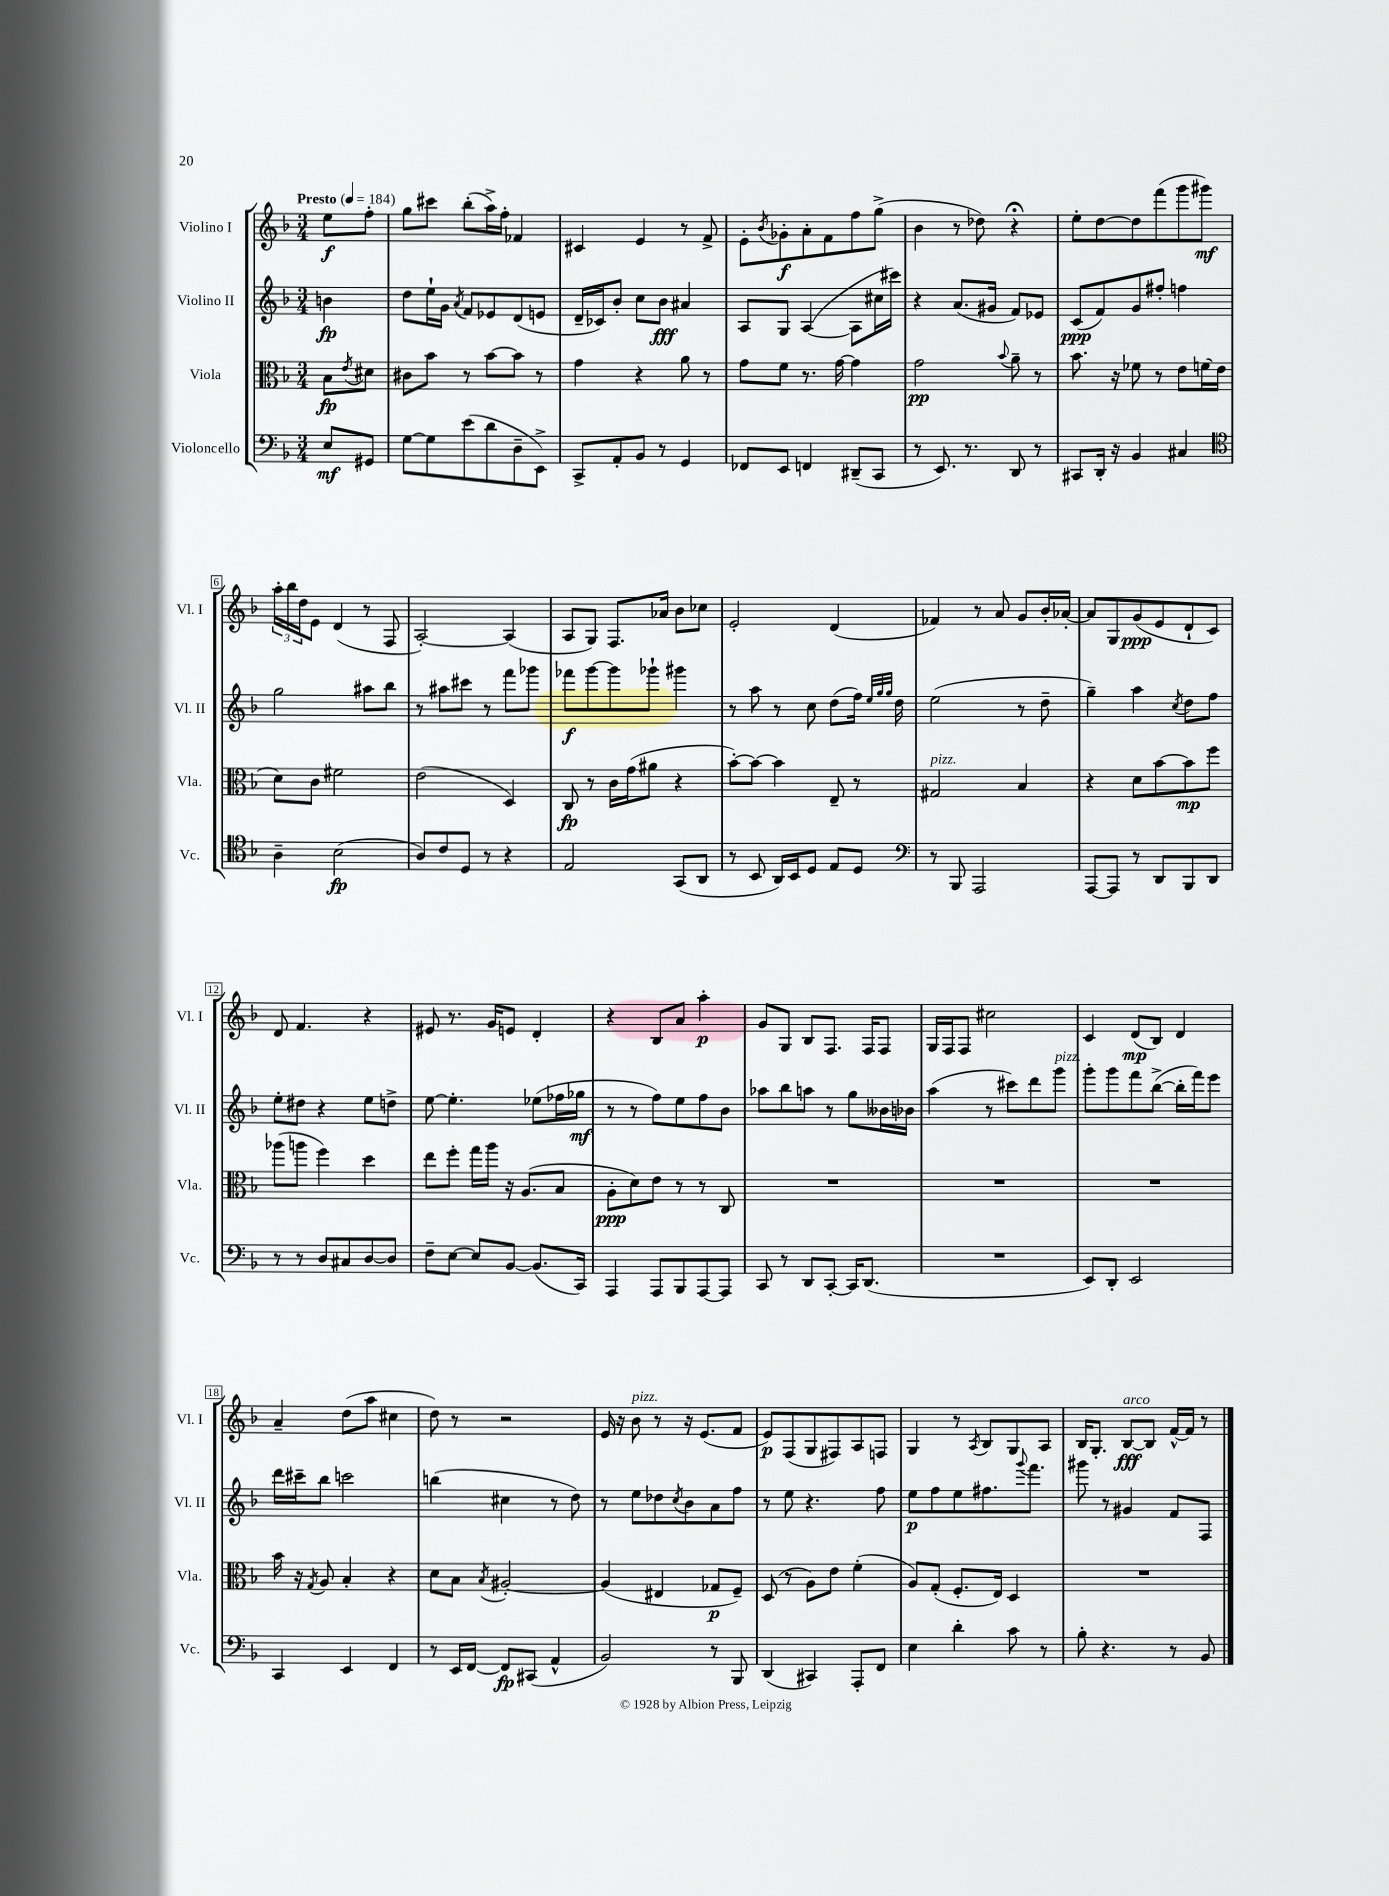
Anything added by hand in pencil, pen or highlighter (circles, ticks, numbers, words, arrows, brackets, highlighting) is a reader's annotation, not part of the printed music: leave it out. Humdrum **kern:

**kern	**dynam	**kern	**dynam	**kern	**dynam	**kern	**dynam
*part4	*part4	*part3	*part3	*part2	*part2	*part1	*part1
*staff4	*staff4	*staff3	*staff3	*staff2	*staff2	*staff1	*staff1
*I"Violoncello	*	*I"Viola	*	*I"Violino II	*	*I"Violino I	*
*I'Vc.	*	*I'Vla.	*	*I'Vl. II	*	*I'Vl. I	*
*clefF4	*	*clefC3	*	*clefG2	*	*clefG2	*
*k[b-]	*	*k[b-]	*	*k[b-]	*	*k[b-]	*
*M3/4	*	*M3/4	*	*M3/4	*	*M3/4	*
*MM184	*	*MM184	*	*MM184	*	*MM184	*
=	=	=	=	=	=	=	=
!	!	!	!	!	!	!LO:TX:a:B:t=Presto	!
8E/L	mf	8B-\L	fp	4bn\	fp	8ee\L	f
.	.	8qe/	.	.	.	.	.
8GG#X/J	.	8d#X\J	.	.	.	8ff'\J	.
=1	=1	=1	=1	=1	=1	=1	=1
[8G\L	.	8c#X\L	.	8dd\L	.	8gg\L	.
8G\]	.	8b-\J	.	16ee`\L	.	8ccc#X\J	.
.	.	.	.	16g\JJ	.	.	.
.	.	.	.	8qa/	.	.	.
(8e\	.	8r	.	8f/L	.	(8bb-'\L	.
8d\	.	[8b-\L	.	8e-X/	.	16aa^\L)	.
.	.	.	.	.	.	16ff'\JJ	.
8D~\	.	8b-\J]	.	(8d/	.	4f-X/	.
8EE^\J)	.	8r	.	8en/J	.	.	.
=2	=2	=2	=2	=2	=2	=2	=2
8CC^/L	.	4g\	.	16d~/LL	.	4c#X/	.
.	.	.	.	16c-X/J)	.	.	.
8AA'/	.	.	.	8b-'/J	.	.	.
8BB-/J	.	4r	.	8cc\L	.	4e/	.
8r	.	.	.	8b-\J	fff	.	.
4GG/	.	8a\	.	4a#X/	.	8r	.
.	.	8r	.	.	.	8f^/	.
=3	=3	=3	=3	=3	=3	=3	=3
8FF-X/L	.	8g\L	.	8A/L	.	8e'\L	.
.	.	.	.	.	.	8qb-/	.
8EE/J	.	8f\J	.	8G/J	.	8g-X'\	f
4FFn/	.	8.r	.	([4A/	.	8a'\	.
.	.	.	.	.	.	8f\	.
.	.	[16g\	.	.	.	.	.
(8DD#X~/L	.	4g\]	.	8A\L]	.	8ff\	.
8CC/J	.	.	.	16cc#X\L	.	(8gg^\J	.
.	.	.	.	16ccc#X\JJ)	.	.	.
=4	=4	=4	=4	=4	=4	=4	=4
8r	.	2g\	pp	4r	.	4b-\	.
8.EE/)	.	.	.	.	.	.	.
.	.	.	.	(8.a/L	.	8r	.
8.r	.	.	.	.	.	.	.
.	.	.	.	.	.	8dd-X\)	.
.	.	.	.	16g#X/Jk	.	.	.
.	.	8qqb-/	.	.	.	.	.
8DD/	.	8a~\	.	8f/L)	.	4r;<	.
8r	.	8r	.	8e-X/J	.	.	.
=5	=5	=5	=5	=5	=5	=5	=5
8CC#X/L	.	8.b-\	.	(8c/L	ppp	8ee'\L	.
16DD'/Jk	.	.	.	8f/)	.	[8dd\	.
16r	.	16r	.	.	.	.	.
4BB-/	.	8f-X\	.	8g/	.	8dd\]	.
.	.	8r	.	8ff#X'/J	.	(8fff\	.
4C#X/	.	8e\L	.	4ffn\	.	8ggg\	.
.	.	(16fn\L	.	.	.	8ggg#X\J)	mf
.	.	16e\JJ	.	.	.	.	.
!!LO:LB:g=z
=6	=6	=6	=6	=6	=6	=6	=6
*clefC4	*	*	*	*	*	*	*
4A~\	.	8d\L)	.	2gg\	.	24aa'\LL	.
.	.	.	.	.	.	24bb-\	.
.	.	.	.	.	.	24dd\J	.
.	.	8c\J	.	.	.	8e\J	.
(2B-\	fp	2f#X\	.	.	.	(4d/	.
.	.	.	.	8aa#X\L	.	8r	.
.	.	.	.	8bb-\J	.	8F/	.
=7	=7	=7	=7	=7	=7	=7	=7
8A/L)	.	(2e\	.	8r	.	[2A'/)	.
8c/	.	.	.	8aa#X\L	.	.	.
8D/J	.	.	.	8ccc#X\J	.	.	.
8r	.	.	.	8r	.	.	.
4r	.	4D/)	.	8fff\L	.	(4A/]	.
.	.	.	.	8ggg-X\J	.	.	.
=8	=8	=8	=8	=8	=8	=8	=8
2E/	.	8C/	fp	8fff-X\L	f	8A/L	.
.	.	8r	.	[8ggg\	.	8G/J)	.
.	.	16c\LL	.	8ggg\]	.	8.F/L	.
.	.	(16g\J	.	.	.	.	.
.	.	8a#X\J	.	8ggg-X`\J	.	.	.
.	.	.	.	.	.	16a-X/Jk	.
(8GG/L	.	4r	.	4ggg#X\	.	8b-\L	.
8AA/J	.	.	.	.	.	8cc-X\J	.
=9	=9	=9	=9	=9	=9	=9	=9
8r	.	[8b-'\L)	.	8r	.	2e'/	.
8BB-/	.	8b-\J_	.	8aa\	.	.	.
16AA/LL)	.	4b-\]	.	8r	.	.	.
16BB-/J	.	.	.	.	.	.	.
8D/J	.	.	.	8cc\	.	.	.
8E/L	.	8E~/	.	(8dd\L	.	(4d/	.
8D/J	.	8r	.	16ff\Jk)	.	.	.
.	.	.	.	32qqee/LLL	.	.	.
.	.	.	.	32qqgg/	.	.	.
.	.	.	.	32qqgg/JJJ	.	.	.
.	.	.	.	16dd\	.	.	.
=10	=10	=10	=10	=10	=10	=10	=10
*clefF4	*	*	*	*	*	*	*
!	!	!LO:TX:a:i:t=pizz.	!	!	!	!	!
8r	.	2G#X/	.	(2ee\	.	4f-X/)	.
8BBB-/	.	.	.	.	.	.	.
2AAA/	.	.	.	.	.	8r	.
.	.	.	.	.	.	8a/	.
.	.	4B-/	.	8r	.	8g/L	.
.	.	.	.	8dd~\	.	16b-'/L	.
.	.	.	.	.	.	[16a-X'/JJ	.
=11	=11	=11	=11	=11	=11	=11	=11
[8AAA/L	.	4r	.	4gg~\)	.	8a-/L]	.
8AAA/J]	.	.	.	.	.	8G/	.
8r	.	8d\L	.	4aa\	.	(8g/	ppp
8DD/L	.	[8b-\	.	.	.	8e/	.
.	.	.	.	8qcc/	.	.	.
8BBB-/	.	8b-\]	mp	8dd\L	.	8d`/	.
8DD/J	.	8ff\J	.	8ff\J	.	8c/J)	.
!!LO:LB:g=z
=12	=12	=12	=12	=12	=12	=12	=12
8r	.	(8aa-X\L	.	8ee'\L	.	8d/	.
8r	.	8aan\J	.	8dd#X\J	.	4.f/	.
8D/L	.	4ff\)	.	4r	.	.	.
8C#X/	.	.	.	.	.	.	.
[8D/	.	4dd\	.	8ee\L	.	4r	.
8D/J]	.	.	.	8ddn^\J	.	.	.
=13	=13	=13	=13	=13	=13	=13	=13
8F~\L	.	8ee\L	.	[8ee\	.	8e#X/	.
[8E\J	.	8ff'\J	.	4.ee'\]	.	8.r	.
8E/L]	.	16gg\LL	.	.	.	.	.
.	.	16aa\JJ	.	.	.	16g/KL	.
[8BB-/J	.	16r	.	.	.	8en/J	.
.	.	(8.A/L	.	.	.	.	.
(8.BB-/L]	.	.	.	(8ee-X\L	.	4d'/	.
.	.	8B-/J	.	16ff-X\L	.	.	.
16CC/Jk)	.	.	.	16gg-X\JJ	mf	.	.
=14	=14	=14	=14	=14	=14	=14	=14
4AAA/	.	8A'\L	ppp	8r	.	4r	.
.	.	8d\)	.	8r	.	.	.
8AAA/L	.	8e\J	.	8ff\L)	.	8B-/L	.
8BBB-/	.	8r	.	8ee\	.	8a/J	.
[8AAA/	.	8r	.	8ff\	.	4aa'\	p
8AAA/J]	.	8C/	.	8b-\J	.	.	.
=15	=15	=15	=15	=15	=15	=15	=15
8CC/	.	2.r	.	8aa-X\L	.	8g/L	.
8r	.	.	.	8bb-\	.	8G/J	.
8DD/L	.	.	.	8aan\J	.	8B-/L	.
[8CC'/J	.	.	.	8r	.	8.F/J	.
16CC/KL]	.	.	.	8gg\L	.	.	.
(8.DD/J	.	.	.	.	.	16F/KL	.
.	.	.	.	16b--X\L	.	8F/J	.
.	.	.	.	16b-X\JJ	.	.	.
=16	=16	=16	=16	=16	=16	=16	=16
2.r	.	2.r	.	(4aa\	.	16G/LL	.
.	.	.	.	.	.	16F/J	.
.	.	.	.	.	.	8F/J	.
.	.	.	.	8r	.	2cc#X\	.
.	.	.	.	8ccc#X\L)	.	.	.
.	.	.	.	8ddd\	.	.	.
!	!	!	!	!LO:TX:a:i:t=pizz.	!	!	!
.	.	.	.	8ggg\J	.	.	.
=17	=17	=17	=17	=17	=17	=17	=17
8EE/L)	.	2.r	.	8ggg'\L	.	4c/	.
8DD'/J	.	.	.	8ggg\	.	.	.
2EE/	.	.	.	8fff\	.	(8d/L	mp
.	.	.	.	([8bb-^\J	.	8B-/J)	.
.	.	.	.	16bb-'\LL]	.	4d/	.
.	.	.	.	16fff\J)	.	.	.
.	.	.	.	8eee\J	.	.	.
!!LO:LB:g=z
=18	=18	=18	=18	=18	=18	=18	=18
4CC/	.	16b-\	.	16ddd\LL	.	4a~/	.
.	.	16r	.	16ccc#X~\J	.	.	.
.	.	8qG/	.	.	.	.	.
.	.	8A/	.	8bb-\J	.	.	.
4EE/	.	4B-'/	.	2cccn\	.	(8dd\L	.
.	.	.	.	.	.	8aa\J	.
4FF/	.	4r	.	.	.	4cc#X\	.
=19	=19	=19	=19	=19	=19	=19	=19
8r	.	8d\L	.	(4bbn\	.	8dd\)	.
16EE/LL	.	8B-\J	.	.	.	8r	.
[16FF/JJ	.	.	.	.	.	.	.
.	.	8qB-/	.	.	.	.	.
8FF/L]	fp	[2A#X'/	.	4cc#X\	.	2r	.
(8CC#X/J	.	.	.	.	.	.	.
4AA^^/	.	.	.	8r	.	.	.
.	.	.	.	8dd\)	.	.	.
=20	=20	=20	=20	=20	=20	=20	=20
2BB-/)	.	(4A#/]	.	8r	.	16e/	.
.	.	.	.	.	.	16r	.
!	!	!	!	!	!	!LO:TX:a:i:t=pizz.	!
.	.	.	.	8ee\L	.	8b-\	.
.	.	4E#X/	.	8dd-X\	.	8r	.
.	.	.	.	8qcc/	.	.	.
.	.	.	.	8b-\	.	16r	.
.	.	.	.	.	.	(8.e/L	.
8r	.	8G-X/L	p	8a\	.	.	.
8BBB-/	.	8F~/J)	.	8ff\J	.	8f/J	.
=21	=21	=21	=21	=21	=21	=21	=21
(4DD/	.	(8D/	.	8r	.	8e/L)	p
.	.	8r	.	8ee\	.	(8F/	.
4CC#X/)	.	8A\L)	.	4.r	.	8G/	.
.	.	8e\J	.	.	.	8F#X/)	.
8AAA'/L	.	(4f'\	.	.	.	8A/	.
8FF/J	.	.	.	8ff\	.	8Fn/J	.
=22	=22	=22	=22	=22	=22	=22	=22
4E\	.	8A/L)	.	8ee\L	p	4G/	.
.	.	(8G'/J	.	8ff\	.	.	.
4d'\	.	8.F'/L	.	8ee\	.	8r	.
.	.	.	.	.	.	8qA/	.
.	.	.	.	8.ff#X\	.	8B-/L	.
.	.	16E/Jk)	.	.	.	.	.
8c\	.	4D/	.	.	.	8G/	.
.	.	.	.	8qqggg/	.	.	.
.	.	.	.	8.fff\J	.	.	.
8r	.	.	.	.	.	8A/J	.
=23	=23	=23	=23	=23	=23	=23	=23
8B-'\	.	2.r	.	8ggg#X\	.	16B-/KL	.
.	.	.	.	.	.	8.G'/J	.
4.r	.	.	.	8r	.	.	.
!	!	!	!	!	!	!LO:TX:a:i:t=arco	!
.	.	.	.	4g#X/	.	[8B-/L	fff
.	.	.	.	.	.	8B-/J]	.
8r	.	.	.	8f/L	.	[16f^^/LL	.
.	.	.	.	.	.	16f/JJ]	.
8BB-/	.	.	.	8F/J	.	8r	.
==	==	==	==	==	==	==	==
*-	*-	*-	*-	*-	*-	*-	*-
